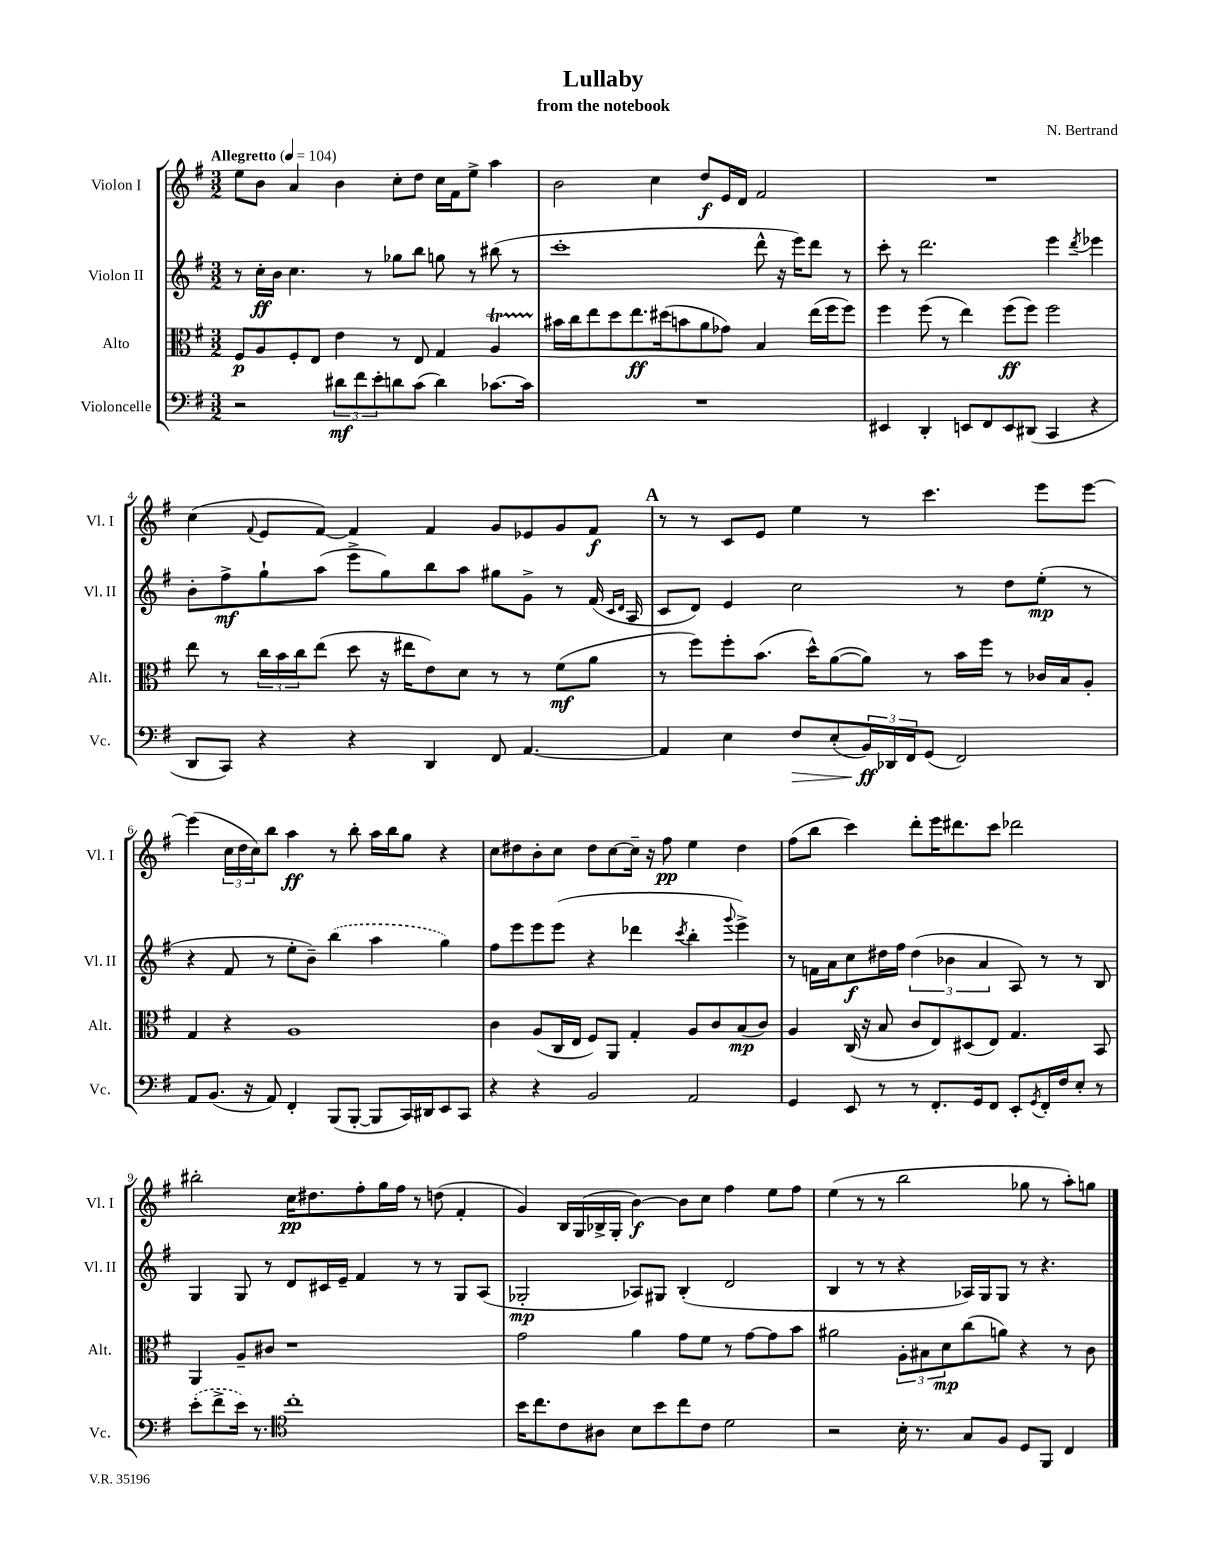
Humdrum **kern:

**kern	**kern	**kern	**kern
*staff4	*staff3	*staff2	*staff1
*clefF4	*clefC3	*clefG2	*clefG2
*k[f#]	*k[f#]	*k[f#]	*k[f#]
*M3/2	*M3/2	*M3/2	*M3/2
*MM104	*MM104	*MM104	*MM104
2r	8F#/L	8r	8ee\L
.	8A/	16cc'\LL	8b\J
.	.	16b\JJ	.
.	8F#'/	4.cc\	4a/
.	8E/J	.	.
12d#\L	4e\	.	4b\
12f#\	.	.	.
.	.	8r	.
12e'\	.	.	.
8d\	8r	8gg-\L	8cc'\L
(8c\J	8E/	8bb\J	8dd\J
4d\)	4G/	8gg\	16cc\LL
.	.	.	16f#\J
.	.	8r	8ee^\J
[8.c-\L	4A/	(8bb#\	4aa\
.	.	8r	.
16c-\]Jk	.	.	.
=	=	=	=
1.r	16b#\LL	1ccc'	2b\
.	16cc\J	.	.
.	8ee\	.	.
.	8dd\	.	.
.	8.ee\	.	.
.	.	.	4cc\
.	(16dd#\k	.	.
.	8b\	.	.
.	8a\	.	8dd/L
.	8g-\J)	.	16e/L
.	.	.	16d/JJ
.	4B/	8ddd^^\	2f#/
.	.	16r	.
.	.	16eee\LK)	.
.	(16ee\LL	8ddd\J	.
.	16ff#\J	.	.
.	8ff#\J)	8r	.
=	=	=	=
4EE#/	4ff#\	8ccc'\	1.r
.	.	8r	.
4DD'/	(8ff#\	2.ddd\	.
.	8r	.	.
8EE/L	4ee\)	.	.
8FF#/	.	.	.
8EE/	(8ff#\L	.	.
(8DD#/J	8ff#\J)	.	.
4CC/	2ff#\	4eee\	.
.	.	8qddd/	.
4r	.	4eee-\	.
=	=	=	=
8DD/L	8ee\	8b'\L	(4cc\
8CC/J)	8r	8ff#^\	.
.	.	.	8qqf#/
4r	24cc\LL	8gg`\	8e/L
.	24b\	.	.
.	24cc\J	.	.
.	(8ee\J	(8aa\J	[8f#/J)
4r	8dd\	8eee^\L	4f#/]
.	16r	8gg\)	.
.	16ee#\LK	.	.
4DD/	8e\)	8bb\	4f#/
.	8d\J	8aa\J	.
8FF#/	8r	8gg#\L	8g/L
[4.AA/	8r	8g^\J	8e-/
.	(8f#\L	8r	8g/
.	8a\J	(16f#/	8f#/J
.	.	16qqc/LL	.
.	.	16qqd/JJ	.
.	.	16A/	.
=	=	=	=
4AA/]	8r	8c/L	8r
.	8ff#\L)	8d/J)	8r
4E\	8ff#'\	4e/	8c/L
.	(8.b\J	.	8e/J
8F#/L	.	2cc\	4ee\
.	16dd^^\LK)	.	.
(8E'/	([8a\	.	.
24BB/L)	8a\]J)	.	8r
24DD-/	.	.	.
24FF#/J	.	.	.
(8GG/J	8r	.	4.ccc\
2FF#/)	16b\LL	8r	.
.	16ff#\JJ	.	.
.	8r	8dd\L	.
.	16c-/LL	(8ee'\J	8eee\L
.	16B/J	.	.
.	8A'/J	8r	[8eee\J
=	=	=	=
8AA/L	4G/	4r	(4eee\]
(8.BB/J	.	.	.
.	4r	8f#/	24cc\LL
.	.	.	24dd\
16r	.	.	.
.	.	.	24cc\J)
8AA/)	.	8r	8bb\J
4FF#'/	1A	8ee'\L	4aa\
.	.	8b~\J)	.
(8BBB/L	.	(4bb\	8r
[8BBB'/J	.	.	8bb'\
8BBB/]L	.	4aa\	16aa\LL
.	.	.	16bb\J
16CC/L)	.	.	8gg\J
16DD#/J	.	.	.
8EE/	.	4gg\)	4r
8CC/J	.	.	.
=	=	=	=
4r	4c\	8ff#\L	8cc\L
.	.	8eee\	8dd#\
4r	(8A/L	8eee\	8b'\
.	16C/L	(8eee\J	8cc\J
.	16E/JJ	.	.
2BB/	8F#/L)	4r	8dd#\L
.	8AA/J	.	[8cc\
.	4G'/	4ddd-\	16cc~\]Jk
.	.	.	16r
.	.	.	8ff#\
.	.	8qccc/	.
2AA/	8A/L	4bb'\	4ee\
.	8c/	.	.
.	.	8qqggg/	.
.	(8B/	4eee^\)	4dd#\
.	8c/J)	.	.
=	=	=	=
4GG/	4A/	8r	(8ff#\L
.	.	16f\LL	8bb\J
.	.	16a\J	.
8EE/	(16C/	8cc\	4ccc\)
.	16r	.	.
8r	8B/	16dd#\L	.
.	.	16ff#\JJ	.
8r	8c/L	(6dd#\	8ddd'\L
8.FF#'/L	8E/)	.	16eee\K
.	.	6b-\	.
.	.	.	8.ddd#\
.	(8D#/	.	.
16GG/k	.	.	.
.	.	6a/	.
8FF#/J	8E/J)	.	8ccc\J
8EE'/L	4.G/	8A/)	2ddd-\
8qGG/	.	.	.
16FF#'/L	.	8r	.
16F#/J	.	.	.
8E'/J	.	8r	.
8r	8BB/	8B/	.
=	=	=	=
(8e'\L	4AA/	4G/	2bb#'\
8f#^\	.	.	.
16e\Jk)	8A~/L	8G/	.
8.r	.	.	.
.	8c#/J	8r	.
*clefC4	*	*	*
1cc'	1r	8d/L	16cc\LK
.	.	.	8.dd#\
.	.	16c#/L	.
.	.	16e~/JJ	.
.	.	4f#/	8ff#'\
.	.	.	16gg\L
.	.	.	16ff#\JJ
.	.	8r	8r
.	.	8r	(8dd\
.	.	8G/L	4f#'/
.	.	(8A/J	.
=	=	=	=
16b\LK	2g\	2G-'/	4g/)
8.cc\	.	.	.
8c\	.	.	16B/LL
.	.	.	(16G/
8A#\J	.	.	16B-^/
.	.	.	16G'/JJ
8B\L	4a\	8A-/L)	[4b\)
8b\	.	8G#/J	.
8cc\	8g\L	(4B'/	8b\]L
8c\J	8f#\J	.	8cc\J
2d\	8r	2d/	4ff#\
.	[8g\L	.	.
.	8g\]	.	8ee\L
.	8b\J	.	8ff#\J
=	=	=	=
2r	2a#\	4B/	(4ee\
.	.	8r	8r
.	.	8r	8r
16B'\	12A'\L	4r	2bb\
8.r	.	.	.
.	12B#\	.	.
.	12d\	.	.
8G/L	(8cc\	16A-/LL)	.
.	.	16G/J	.
8F#/J	8a\J)	8G/J	.
8D/L	4r	8r	8gg-\
8FF#/J	.	4.r	8r
4C/	8r	.	8aa'\L)
.	8c\	.	8gg\J
==	==	==	==
*-	*-	*-	*-
